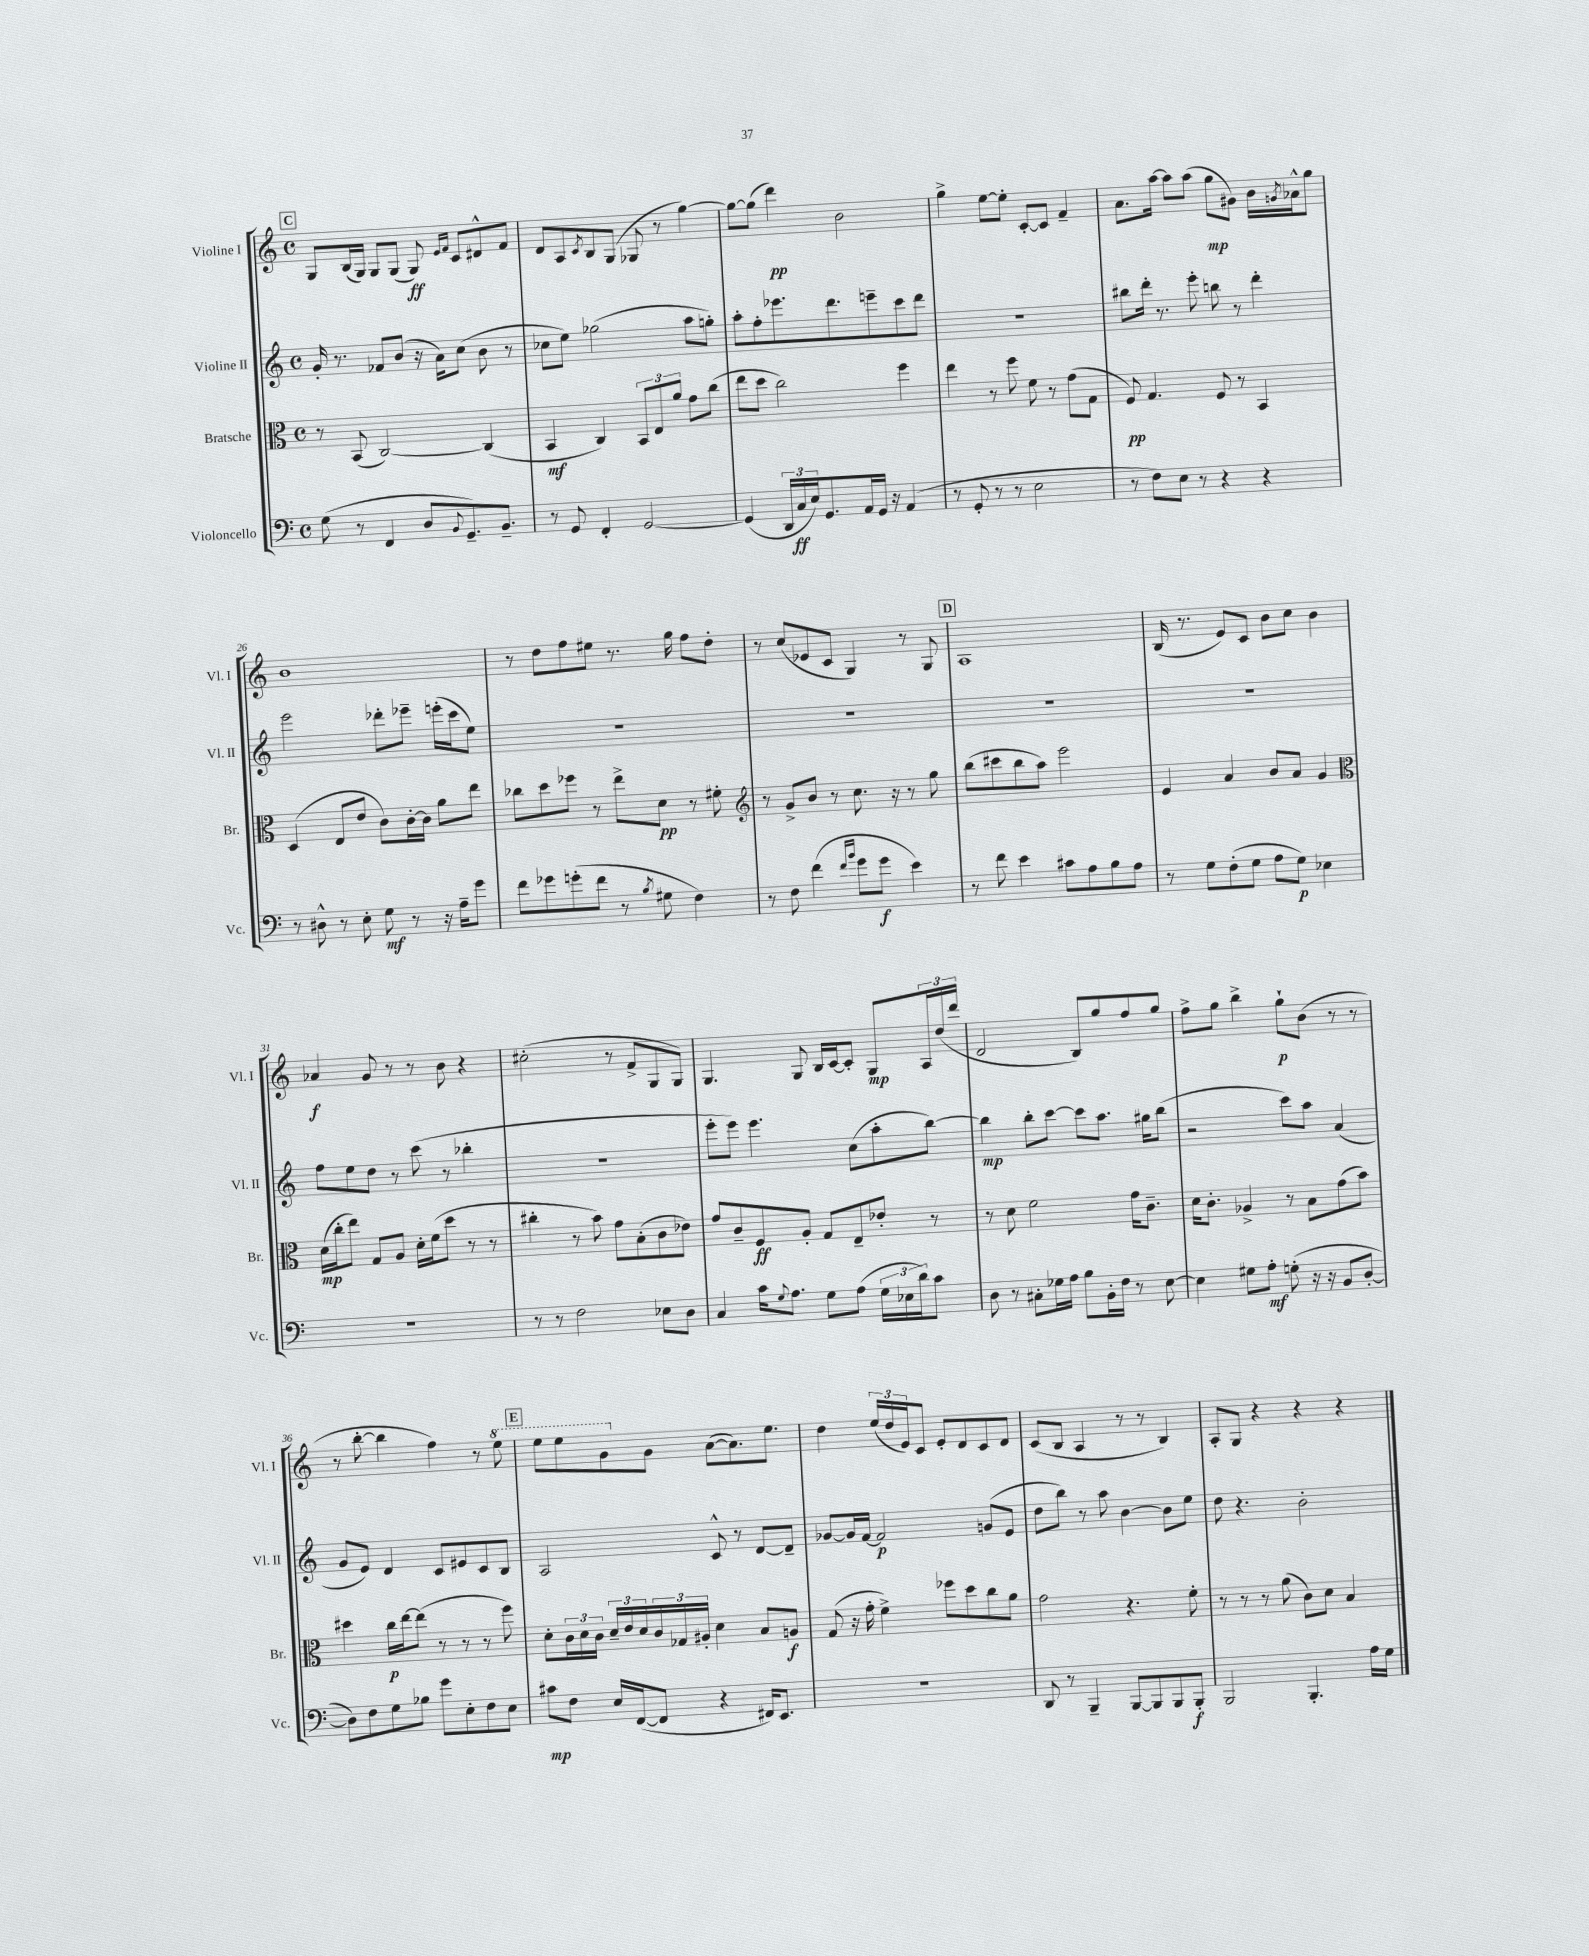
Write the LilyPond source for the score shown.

<<
\new StaffGroup <<
\new Staff = "s0" \with { instrumentName = "Violine I" shortInstrumentName = "Vl. I" } {
    \clef treble \key c \major \defaultTimeSignature \time 4/4
    \mark \markup { \box "C" } g8 b16( g16) g8 g8( g8\ff) \grace { e'16 f'16 } c'8 dis'8-^ f'8 |
    d'8 a8 \acciaccatura { c'8 } b8 g8( ges8 r8 g''4~) |
    g''8~ g''8( d'''4\pp) b'2 |
    g''4-> e''8~ e''8-. c'8~-. c'8 f'4-- |
    a'8. a''16~ a''8 a''8( g''8\mp gis'8) b'16 \acciaccatura { g'8 } aes'16-^ g''8 |
    b'1 |
    r8 d''8 f''8 eis''8 r8. g''16 f''8 d''8-. |
    r8 c''8( ees'8 c'8 g4) r8 g8 |
    \mark \markup { \box "D" } a1 |
    b16( r8. e'8) c'8 b'8 c''8 b'4 |
    aes'4\f g'8 r8 r8 b'8 r4 |
    cis''2-.( r8 f'8-> g8 g8) |
    g4. g8 b16 c'16~ c'8-. g8\mp \tuplet 3/2 { a16 d''16( d'''16 } |
    d'2 b8) g''8 f''8 g''8 |
    f''8-> g''8 b''4-> g''8-!\p b'8( r8 r8 |
    r8 b''8~-. b''4 f''4) r8 \ottava #1 e'''8 |
    \mark \markup { \box "E" } e'''8 e'''8 g''8 \ottava #0 g'8 a'8~( a'8.) e''8. |
    d''4 \tuplet 3/2 { e''16( d''16 e'16) } c'8 e'8-. d'8 c'8 d'8 |
    c'8( b8 a4 r8 r8 b4) |
    a8-. g8 r4 r4 r4 \bar "|." |
}
\new Staff = "s1" \with { instrumentName = "Violine II" shortInstrumentName = "Vl. II" } {
    \clef treble \key c \major \defaultTimeSignature \time 4/4
    \mark \markup { \box "C" } g'16-. r8. fes'8 b'8( r16 a'16) c''8( b'8 r8 |
    ces''8 e''8) ges''2( a''8 g''8-.) |
    a''8-. f''8-. ees'''8. d'''8. e'''8-- c'''8 d'''8 |
    R1 |
    bis''8 d'''16-. r8. e'''8-. b''8 r8 d'''4-. |
    e'''2 des'''8-. ees'''8-- e'''16-.( c'''16 e''8) |
    R1 |
    R1 |
    \mark \markup { \box "D" } R1 |
    R1 |
    f''8 e''8 d''8 r8 c'''8( r8 bes''4-. |
    R1 |
    e'''8-. e'''8) e'''4. c''8( a''8-. b''8~) |
    b''4\mp b''8-. c'''8~ c'''8 a''8. gis''16 b''8( |
    r2 c'''8) a''8 a'4( |
    g'8 e'8) d'4 c'8 eis'8 c'8 b8 |
    \mark \markup { \box "E" } a2 c'8-^ r8 d'8~ d'8-- |
    ges'8~ ges'16 f'16~ f'2\p g'8( e'8 |
    d''8 b''8) r8 a''8 b'4~ b'8 e''8 |
    d''8 r4. b'2-. \bar "|." |
}
\new Staff = "s2" \with { instrumentName = "Bratsche" shortInstrumentName = "Br." } {
    \clef alto \key c \major \defaultTimeSignature \time 4/4
    \mark \markup { \box "C" } r8 b,8( c2~) c4( |
    b,4\mf c4) \tuplet 3/2 { b,8 e8 a'8 } g'8 c''8( |
    e''8 d''8 c''2) f''4 |
    e''4 r8 f''8 f'8 r8 g'8( g8 |
    f8\pp) g4. f8 r8 b,4 |
    d4( e8 e'8 c'8) c'16~-. c'16 a'8 e''8 |
    ces''8 d''8 fes''8 r8 e''8-> d'8\pp r8 fis'8-. |
    \clef treble r8 g'8-> b'8 r8 c''8. r16 r8 g''8 |
    \mark \markup { \box "D" } b''8( cis'''8 b''8 a''8) e'''2 |
    e'4 a'4 b'8 a'8 g'4 |
    \clef alto d'16\mp( c''16-. e''8) g8 a8 d'16-. f'16( d''8 r8 r8 |
    cis''4-. r8 b'8) g'8 b8-.( c'8 ees'8) |
    g'8 c'8-- f8\ff a8-. g8 e8-- ees'8-. r8 |
    r8 d'8 f'2 g'16 c'8.-- |
    d'16 c'8.-. aes4-> r8 b8 g'8( b'8) |
    dis''4 c''16\p e''16~ e''8( r8 r8 r8 f''8) |
    \mark \markup { \box "E" } d'8-. \tuplet 3/2 { c'16 d'16 c'16 } \tuplet 3/2 { d'16-- e'16 d'16 } \tuplet 3/2 { c'16 ges16 ais16-. } d'4 b8 a8\f |
    g8( r16 g'16-. f'4->) fes''8 d''8 c''8 a'8 |
    g'2 r4. f'8-. |
    r8 r8 r8 a'8( c'8) d'8 b4 \bar "|." |
}
\new Staff = "s3" \with { instrumentName = "Violoncello" shortInstrumentName = "Vc." } {
    \clef bass \key c \major \defaultTimeSignature \time 4/4
    \mark \markup { \box "C" } g8( r8 f,4 d8 \appoggiatura { b,8 } g,8.--) b,8.-- |
    r8 g,8 f,4-. g,2~ |
    g,4( \tuplet 3/2 { d,16 c16\ff e16) } g,8. a,16 g,16 r16 a,4( |
    r8 g,8-. r8 r8 e2 |
    r8 f8) e8 r8 r4 r4 |
    r8 dis8-^ r8 e8-. g8\mf r8 r16 a16-- g'8 |
    f'8 ges'8 g'8-.( f'8 r8 \acciaccatura { b8 } gis8 f4) |
    r8 f8 f'4( \grace { f'16 b'16 } g'8 g'8\f e'4) |
    \mark \markup { \box "D" } r8 f'8 e'4 cis'8 a8 b8 a8 |
    r8 g8 f8-.( g8 a8 g8\p) ees4 |
    R1 |
    r8 r8 f2 ees8 d8 |
    c4 c'16 \appoggiatura { g8 } a8. g8 a8( \tuplet 3/2 { g16 ees16 d'16) } c'8 |
    d8 r8 cis8-. ges16 a16 b8 b,16-. f16 r8 e8~ |
    e4 gis8 a8-.\mf g8-.( r16 r16 b,8 d8~-. |
    d8) f8 g8 bes8 g'8 e8-. f8 e8 |
    \mark \markup { \box "E" } cis'8\mp f8 e16 f,16~( f,8 r4 fis,16) e,8. |
    R1 |
    d,8 r8 b,,4-- b,,8~ b,,8 b,,8 b,,8-.\f |
    b,,2 b,,4.-. a16 g16 \bar "|." |
}
>>
>>
\layout { \context { \Score currentBarNumber = #21 } }
